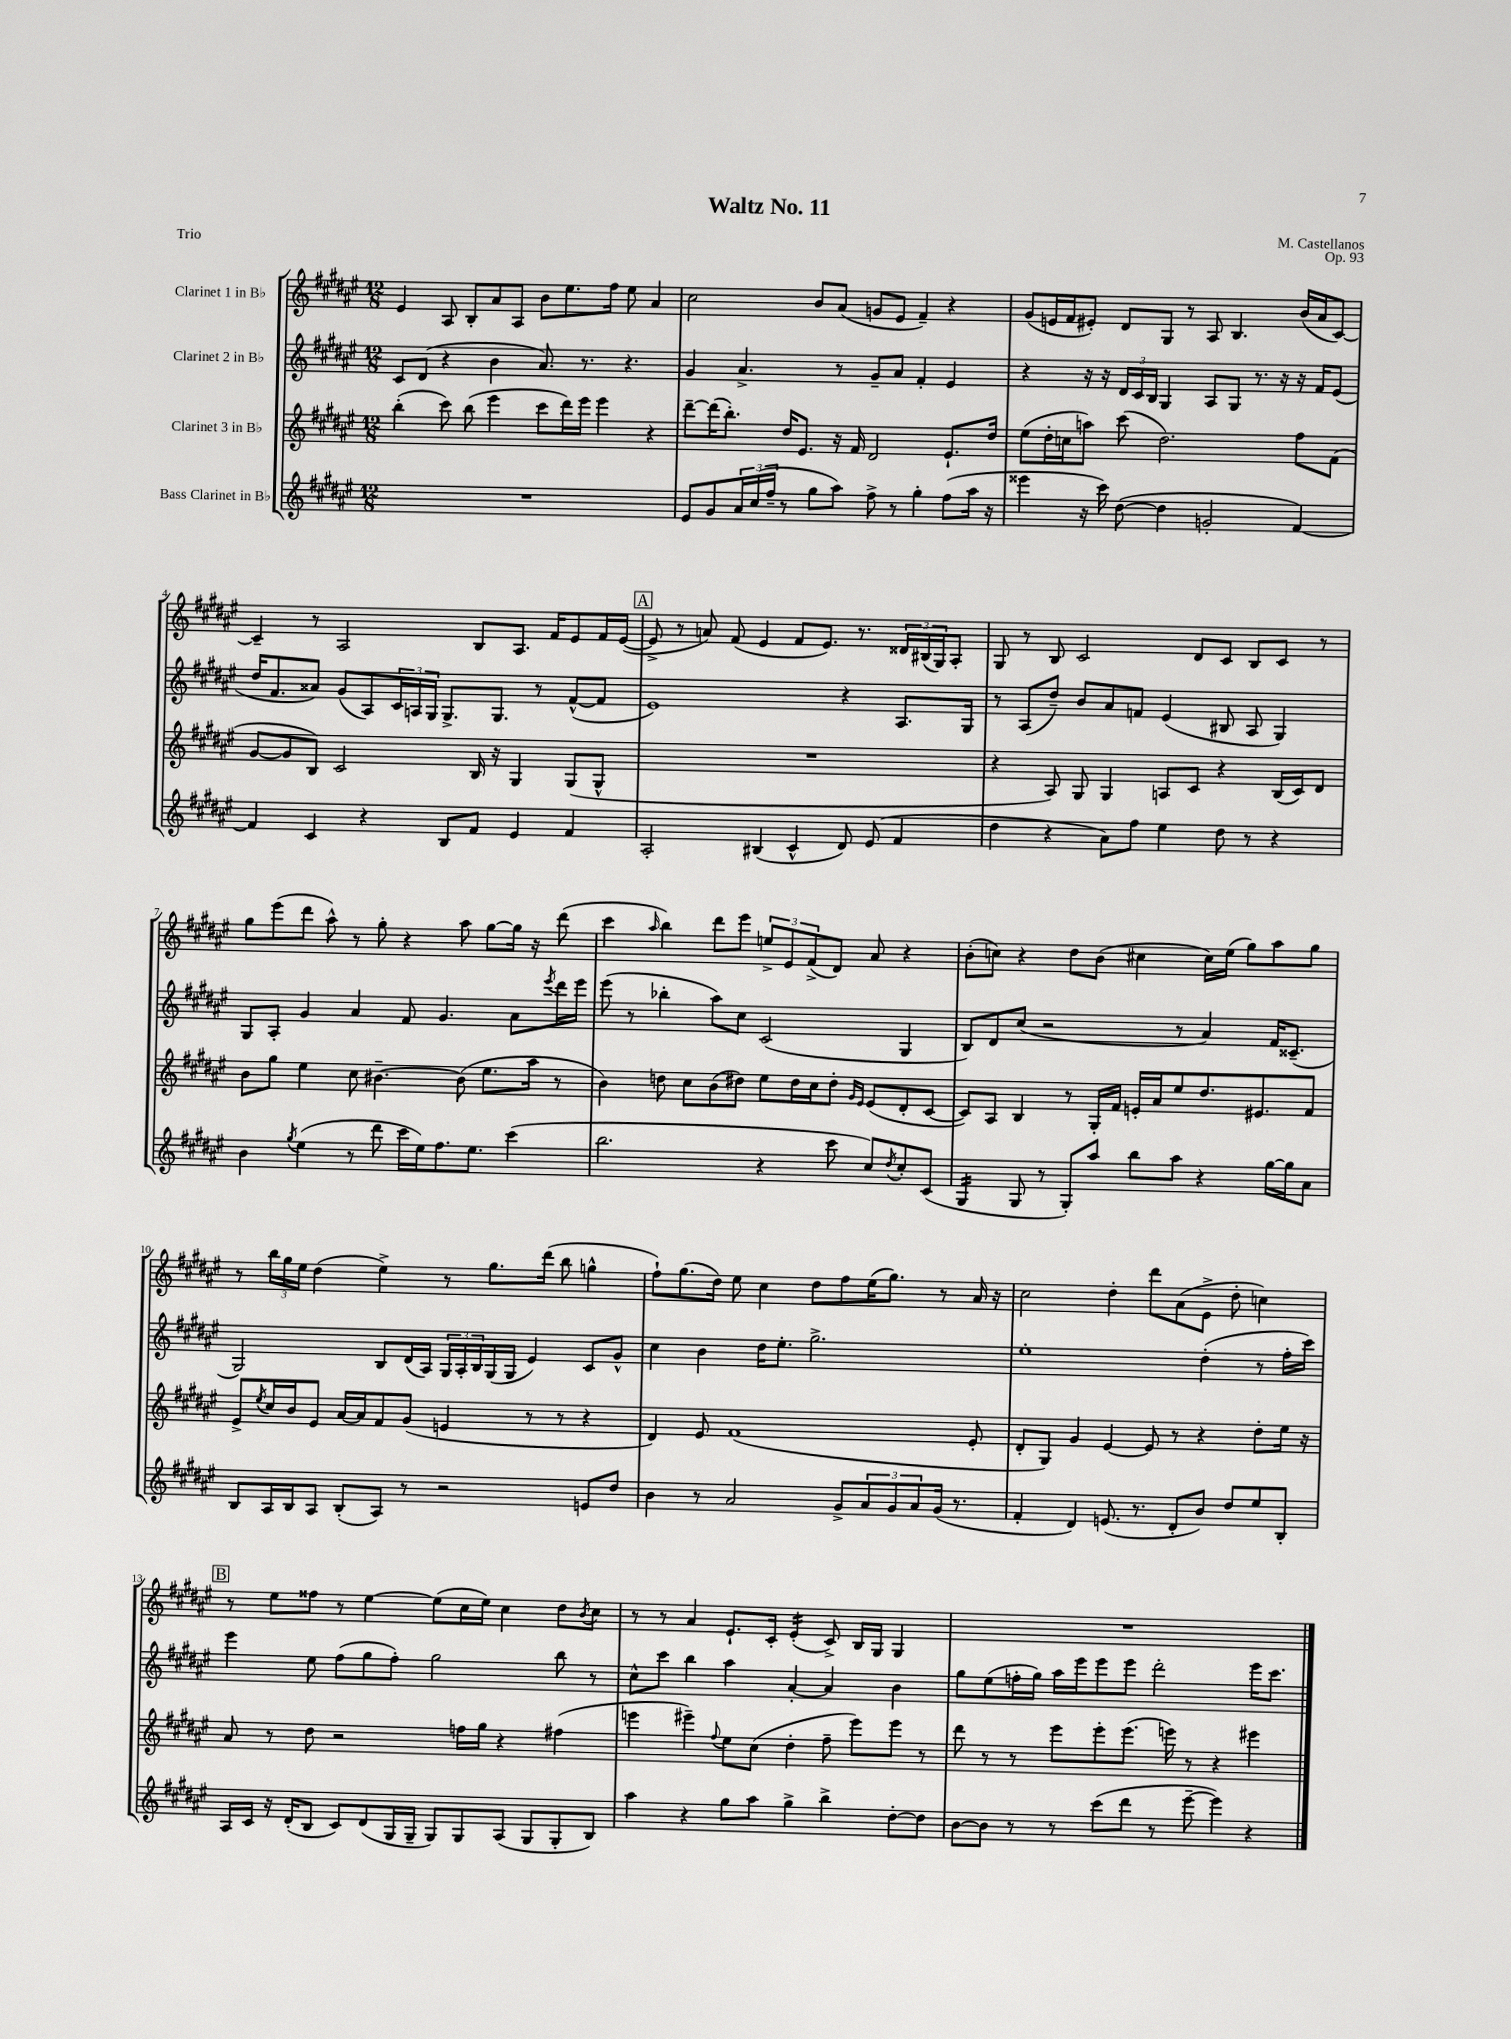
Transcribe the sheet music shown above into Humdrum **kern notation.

**kern	**kern	**kern	**kern
*staff4	*staff3	*staff2	*staff1
*clefG2	*clefG2	*clefG2	*clefG2
*k[f#c#g#d#a#e#]	*k[f#c#g#d#a#e#]	*k[f#c#g#d#a#e#]	*k[f#c#g#d#a#e#]
*M12/8	*M12/8	*M12/8	*M12/8
1.r	(4bb'	8c#	4e#
.	.	(8d#	.
.	8ccc#)	4r	8A#
.	(8bb	.	8B'
.	4eee#	4b	8a#
.	.	.	8A#
.	8ccc#	8.a#)	8b
.	16ddd#)	.	8.ee#
.	16eee#	8.r	.
.	4eee#	.	.
.	.	.	16ff#
.	.	4.r	8ee#
.	4r	.	4a#
=	=	=	=
8e#	[8ddd#~	4g#	2cc#
8g#	(16ddd#]	.	.
.	8.bb')	.	.
24a#	.	4.a#^	.
(24cc#	.	.	.
24ff#~	.	.	.
8r	16dd#	.	.
.	8.e#	.	.
8gg#	.	.	8b
8aa#)	16r	8r	(8a#
.	16f#	.	.
8ff#^	2d#	8g#~	8g
8r	.	8a#	8e#
4gg#'	.	4f#'	4f#~)
(8ff#	8.e#`	4e#	4r
16aa#	.	.	.
16r	16dd#	.	.
=	=	=	=
4eee##	(8ee#	4r	(8g#
.	16dd#'	.	16e
.	16cc	.	16f#
16r	8aa)	16r	8e#')
16ccc#)	.	16r	.
([8dd#	(8ccc#	24d#	8d#
.	.	24c#	.
.	.	24B	.
4dd#]	2.dd#)	4G#	8G#
.	.	.	8r
2g'	.	8A#	8A#
.	.	8G#	4.B
.	.	8.r	.
.	.	16r	.
[4f#)	8ff#	16r	(16b
.	.	16f#	16a#
.	(8f#	(8e#	[8c#)
=	=	=	=
4f#]	[8g#	16dd#	4c#~]
.	.	8.f#	.
.	8g#]	.	.
4c#	8B)	8a##)	8r
.	2c#	(8g#	2A#
4r	.	8A#)	.
.	.	24c#	.
.	.	24A	.
.	.	24G#	.
8B	.	8.G#^	.
8f#	16B	.	8B
.	16r	8.G#	.
4e#	4G#	.	8.A#
.	.	8r	.
.	.	.	16f#
4f#	(8G#	([8f#^^	8e#
.	8G#^^	8f#]	16f#
.	.	.	([16e#
=	=	=	=
2A#'	1.r	1e#)	8e#^]
.	.	.	8r
.	.	.	8a)
.	.	.	(8f#
(4B#	.	.	4e#
4c#^^	.	.	8f#
.	.	.	8.e#)
8d#)	.	4r	.
.	.	.	8.r
(8e#	.	.	.
4f#	.	8.A#	24d##
.	.	.	(24B#
.	.	.	24G#)
.	.	.	8A#'
.	.	16G#	.
=	=	=	=
4dd#	4r	8r	8G#
.	.	(8A#	8r
4r	8A#)	8dd#~)	8B
.	8G#	8b	2c#
8a#)	4G#	8a#	.
8ff#	.	8f	.
4ee#	8A	(4e#	.
.	8c#	.	8d#
8dd#	4r	8B#	8c#
8r	.	8A#	8B
4r	(16B	4G#)	8c#
.	16c#)	.	.
.	8d#	.	8r
=	=	=	=
4b	8b	8G#	8gg#
.	8gg#	8A#'	(8eee#
8qgg#	.	.	.
(4ee#	4ee#	4g#	8ddd#
.	.	.	8aa#^^)
8r	8cc#	4a#	8r
8ddd#	[4.b#~	.	8gg#'
16ccc#	.	8f#	4r
16ee#)	.	.	.
8.ff#	.	4.g#	.
.	(8b#]	.	8aa#
8.ee#	.	.	.
.	8.ee#	.	[8gg#
(4ccc#	.	8a#	16gg#]
.	16aa#	.	16r
.	.	8qeee#	.
.	8r	16ddd#	(8ddd#
.	.	16eee#	.
=	=	=	=
2.bb	4b)	(8eee#	4ccc#
.	.	8r	.
.	.	.	16qqaa#
.	8dd	4bb-'	4bb)
.	8cc#	.	.
.	(8b	8aa#)	8ddd#
.	8dd#)	8cc#	8eee#
4r	8ee#	(2c#	12ee^
.	.	.	12e#
.	16dd#	.	.
.	.	.	(12f#^
.	16cc#	.	.
8ccc#	8dd#'	.	8d#)
.	16qqg#	.	.
.	16qqe#	.	.
8cc#)	(8e#	.	8a#
8qdd#	.	.	.
8cc#'	8d#'	4G#	4r
(8c#	[8c#	.	.
=	=	=	=
4G#	8c#])	8B)	(8b'
.	8A#	8d#	8cc)
8G#	4B	(8cc#	4r
8r	.	2r	.
8G#')	8r	.	8dd#
8aa#	16G#'	.	(8b
.	16f#	.	.
8bb	16e'	.	4cc#
.	16a#	.	.
8aa#	8ee#	8r	.
4r	8.dd#	4a#)	16cc#)
.	.	.	(16ee#
.	.	.	8gg#)
.	8.e#	.	.
[16gg#	.	16f#	8aa#
16gg#]	.	(8.c##~	.
8a#	8f#	.	8gg#
=	=	=	=
8B	8e#^	2G#)	8r
.	8qee#	.	.
16A#	16cc#	.	24bb
.	.	.	24gg#
16B	16b	.	.
.	.	.	24ee#
8A#	8e#	.	(4dd#
(8B'	[16a#	.	.
.	16a#]	.	.
8A#)	8f#	8B	4ee#^)
8r	(8g#	(16d#	.
.	.	16A#)	.
2r	4e	24G#	8r
.	.	24A#'	.
.	.	24B	.
.	.	(16G#	8.gg#
.	.	16G#	.
.	8r	4e#)	.
.	.	.	(16ddd#
.	8r	.	8bb
8e	4r	8c#	4gg^^
8dd#	.	8g#^^	.
=	=	=	=
4b	4d#)	4cc#	8ff#`)
.	.	.	(8.gg#
8r	8e#	4b	.
.	.	.	16dd#)
2a#	(1f#	.	8ee#
.	.	16dd#	4cc#
.	.	8.ee#'	.
.	.	2.gg#^	8dd#
8g#^	.	.	8ff#
12a#	.	.	(16ee#
.	.	.	8.gg#)
12g#	.	.	.
12a#	.	.	.
(16g#	.	.	8r
8.r	.	.	.
.	8e#'	.	16a#
.	.	.	16r
=	=	=	=
4f#'	8d#'	1ee#'	2cc#
.	8G#)	.	.
4d#)	4g#	.	.
(8.e	[4e#	.	4dd#'
8.r	.	.	.
.	8e#]	.	8ddd#
8d#'	8r	.	(8a#
8b)	4r	(4dd#'	8e#^
8dd#	.	.	8dd#'
8ee#	8dd#'	8r	4cc)
8B'	16ee#	16ff#'	.
.	16r	16ccc#)	.
=	=	=	=
16A#	8a#	4eee#	8r
16c#	.	.	.
16r	8r	.	8ee#
(16d#'	.	.	.
8B	8dd#	8ee#	8ff##
8c#)	2r	(8ff#	8r
(8d#	.	8gg#	[4ee#
16G#	.	8ff#')	.
16G#~	.	.	.
8G#)	.	2gg#	(8ee#]
8G#	16ff	.	16cc#
.	16gg#	.	16ee#)
(8A#	4r	.	4cc#
8G#	.	.	.
8G#'	(4ff#	8bb	8dd#
.	.	.	8qb
8B)	.	8r	8cc#
=	=	=	=
4aa#	4eee	8cc#^^	8r
.	.	8ccc#	8r
4r	4eee#~)	4bb	4a#
.	8qqff#	.	.
8gg#	8ee#	4aa#	8.e#`
8aa#	(8cc#	.	.
.	.	.	16c#'
4gg#^	4dd#'	[4a#'	(4e#'
4bb^	8ff#~	4a#]	8c#^)
.	8eee#)	.	16B
.	.	.	16G#
[8dd#'	8eee#	4b	4G#
8dd#]	8r	.	.
=	=	=	=
[8b	8ddd#	8gg#	1.r
8b]	8r	(8ee#	.
8r	8r	16ff'	.
.	.	16gg#)	.
8r	8eee#	16aa#	.
.	.	16eee#	.
(8ccc#	8eee#'	8eee#	.
8ddd#	(8.eee#	8eee#	.
8r	.	2ddd#'	.
.	16eee)	.	.
[8eee#~	8r	.	.
4eee#])	4r	.	.
4r	4eee#	16eee#	.
.	.	8.ccc#	.
==	==	==	==
*-	*-	*-	*-
